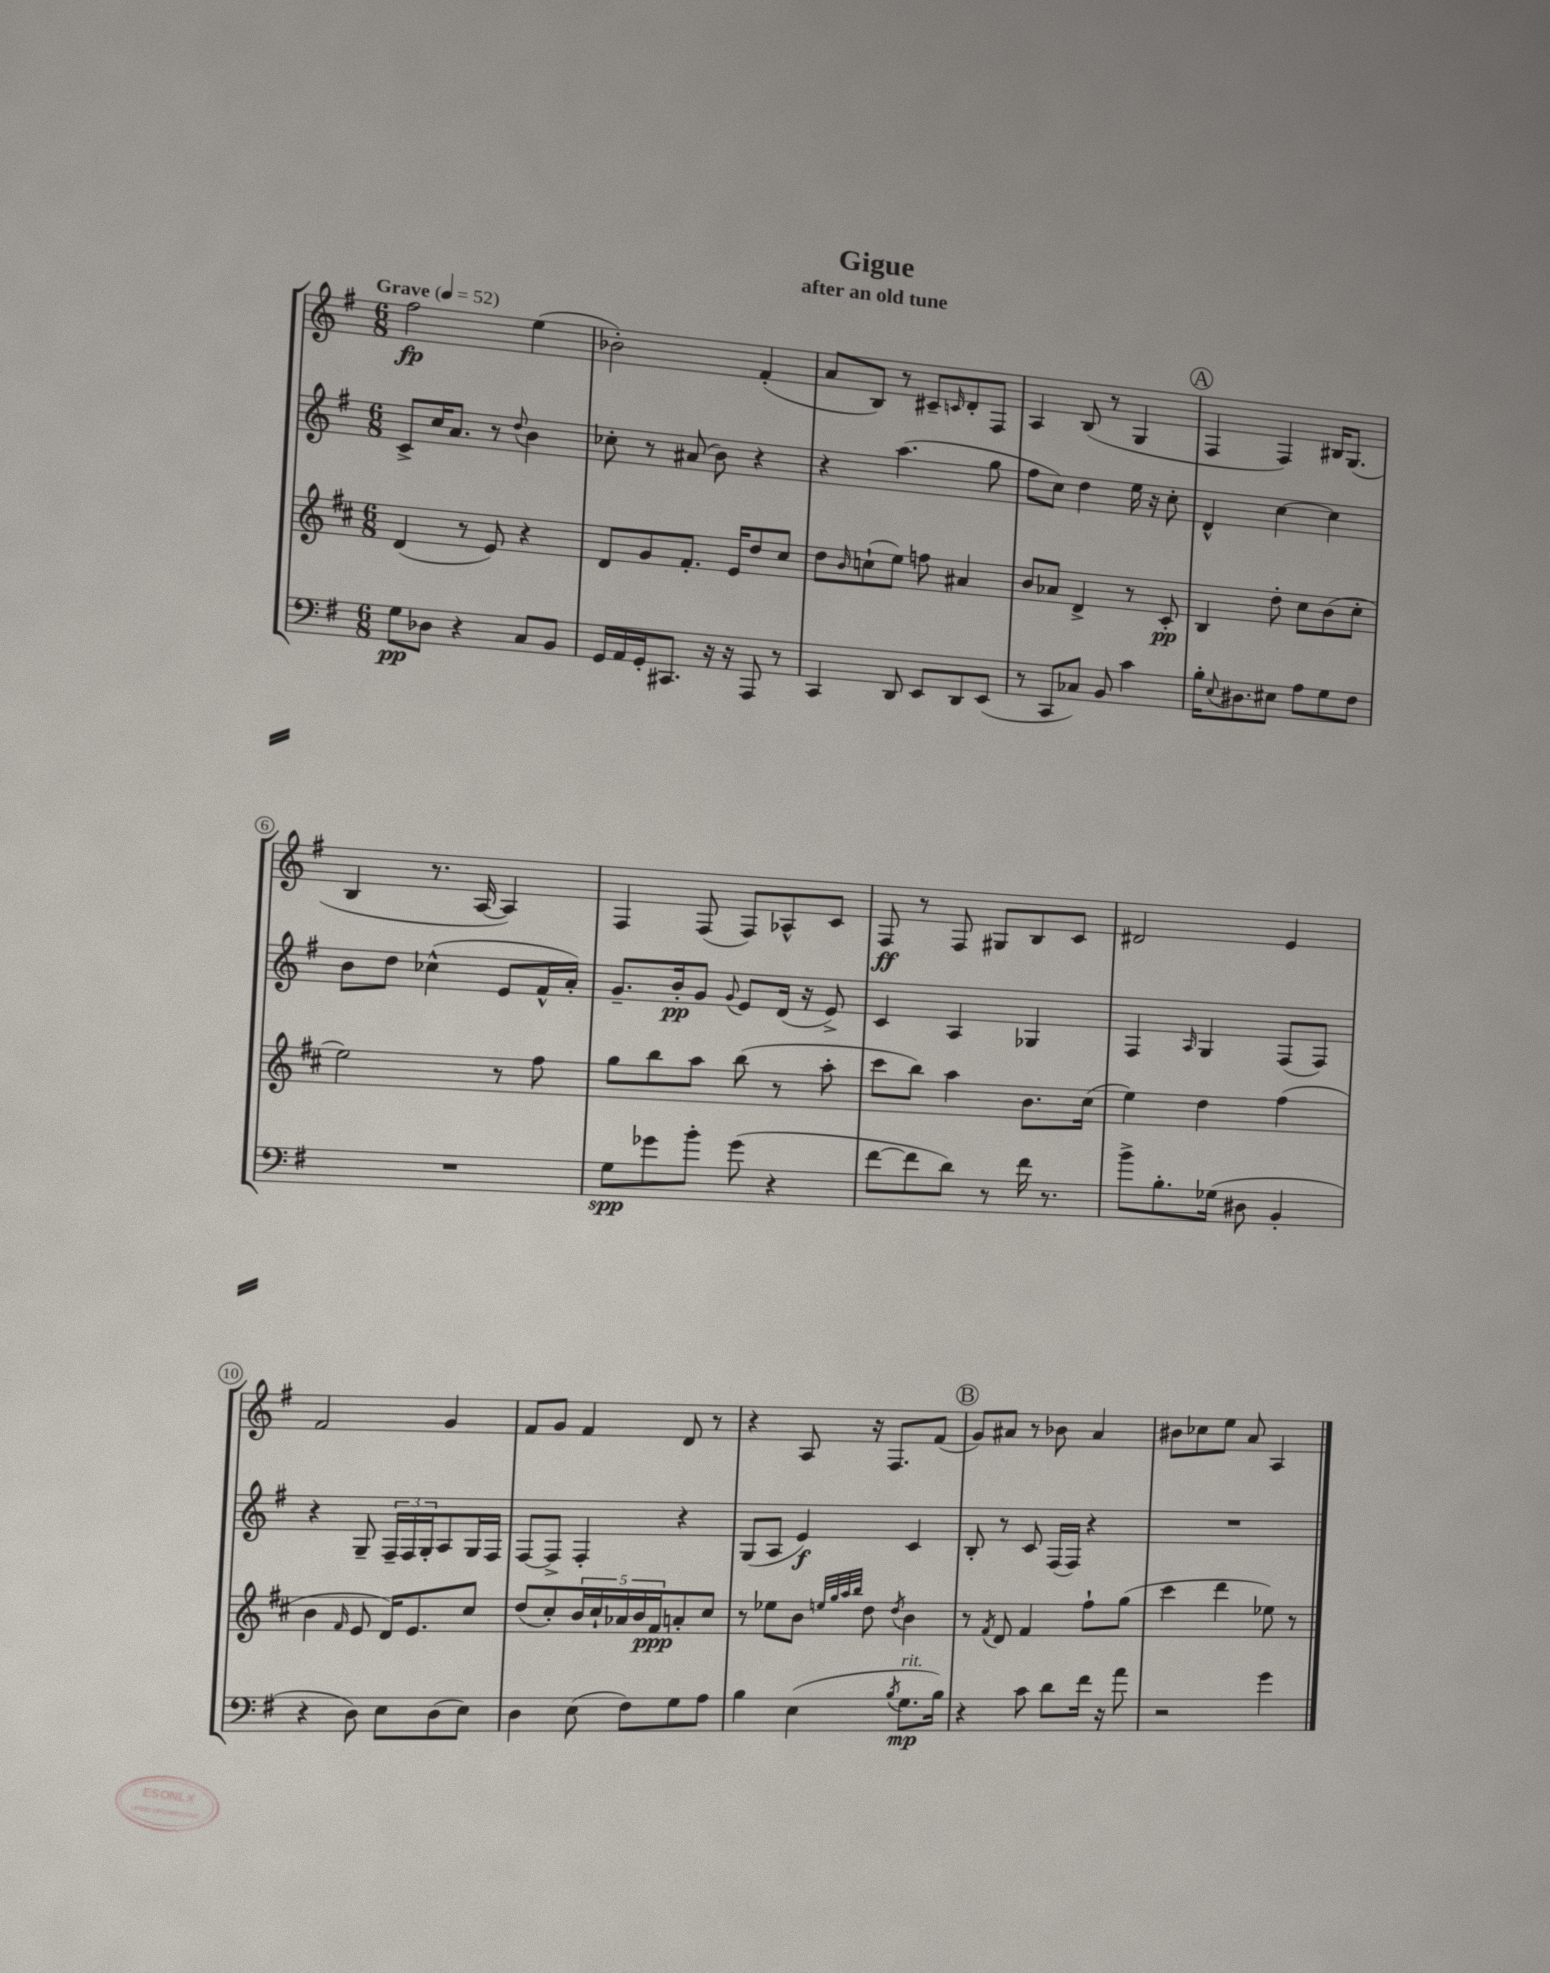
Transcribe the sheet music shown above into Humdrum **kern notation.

**kern	**kern	**kern	**kern
*staff4	*staff3	*staff2	*staff1
*clefF4	*clefG2	*clefG2	*clefG2
*k[f#]	*k[f#c#]	*k[f#]	*k[f#]
*M6/8	*M6/8	*M6/8	*M6/8
*MM52	*MM52	*MM52	*MM52
8G	(4d	8c^	2ff#
8D-	.	16cc	.
.	.	8.a	.
4r	8r	.	.
.	8e)	8r	.
.	.	8qqdd	.
8C	4r	4b	(4ee
8BB	.	.	.
=	=	=	=
16GG	8d	8cc-'	2b-')
16AA	.	.	.
16GG'	8g	8r	.
8.CC#	.	.	.
.	8.f#'	(8a#	.
16r	.	8b)	.
16r	16e	.	.
8AAA	8dd	4r	(4f#'
8r	8cc#	.	.
=	=	=	=
4CC	8dd	4r	8a
.	16qqb	.	.
.	(8cc`	.	8B)
8DD	8ee)	(4.aa	8r
8EE	8ff	.	8c#~
.	.	.	16qqc
8DD	4a#	.	8d'
(8EE	.	8gg	8F#
=	=	=	=
8r	8b	8ff#	4A
8CC	8a-	8cc)	.
8C-)	4d^	4dd	(8B
8BB	.	.	8r
4c	8r	16ee	4G
.	.	16r	.
.	8c#'	8cc'	.
=	=	=	=
16B'	4B	4d^^	4F#
8qqE	.	.	.
8.D#	.	.	.
8E#	8dd'	[4cc	4F#)
8A	8cc#	.	.
8G	(8b	4cc]	16B#
.	.	.	(8.G
8F#	8cc#'	.	.
=	=	=	=
2.r	2ee)	8b	4B
.	.	8dd	.
.	.	(4cc-^^	8.r
.	.	.	[16A
.	8r	8e	4A])
.	8ff#	16f#^^	.
.	.	16a')	.
=	=	=	=
8G	8gg	8.g~	4F#
8g-	8bb	.	.
.	.	16b'	.
8b'	8aa	8g	(8F#
.	.	8qqg	.
(8g-	(8bb	8e	8F#)
4r	8r	(16d	8A-^^
.	.	16r	.
.	8aa'	8e^)	8c
=	=	=	=
[8f#	8ccc#	4c	8F#
8f#]	8bb)	.	8r
8d)	4aa	4A	8F#
8r	.	.	8G#
16f#	8.b	4G-	8B
8.r	.	.	.
.	.	.	8c
.	(16cc#	.	.
=	=	=	=
8b^	4ee)	4F#	2d#
8.B'	.	.	.
.	.	16qqA	.
.	4dd	4G	.
(16G-	.	.	.
8D#	.	.	.
4BB'	(4ff#	(8F#	4e
.	.	8F#)	.
=	=	=	=
4r	4b	4r	2f#
.	16qqf#	.	.
8D)	8e	8G~	.
8E	16d)	24F#~	.
.	.	24F#	.
.	8.e	.	.
.	.	24G'	.
(8D	.	8A	4g
8E)	8cc#	16G	.
.	.	16F#	.
=	=	=	=
4D	(8dd	[8F#	8f#
.	8cc#')	8F#^]	8g
(8E	20b	4F#'	4f#
.	20cc#`	.	.
.	20a-	.	.
8F#)	.	.	.
.	20b	.	.
.	20f#	.	.
8G	8a'	4r	8d
8A	8cc#	.	8r
=	=	=	=
4B	8r	(8G	4r
.	8ee-	8A	.
(4E	8b	4e)	8A
.	32qqee	.	.
.	32qqgg	.	.
.	32qqaa	.	.
.	32qqbb	.	.
.	8dd	.	16r
.	.	.	8.F#
8qB	8qdd	.	.
8.G	4b	4c	.
.	.	.	(8f#
16B)	.	.	.
=	=	=	=
4r	8r	8B'	8g)
.	8qf#	.	.
.	8d	8r	8a#
8c	4f#	8c	8r
8d	.	(16F#	8b-
.	.	16F#)	.
16f#	8ff#`	4r	4a#
16r	.	.	.
8a	(8gg	.	.
=	=	=	=
2r	4ccc#	2.r	8b#
.	.	.	8cc-
.	4ddd	.	8ee
.	.	.	8a
4g	8ee-)	.	4A
.	8r	.	.
==	==	==	==
*-	*-	*-	*-
